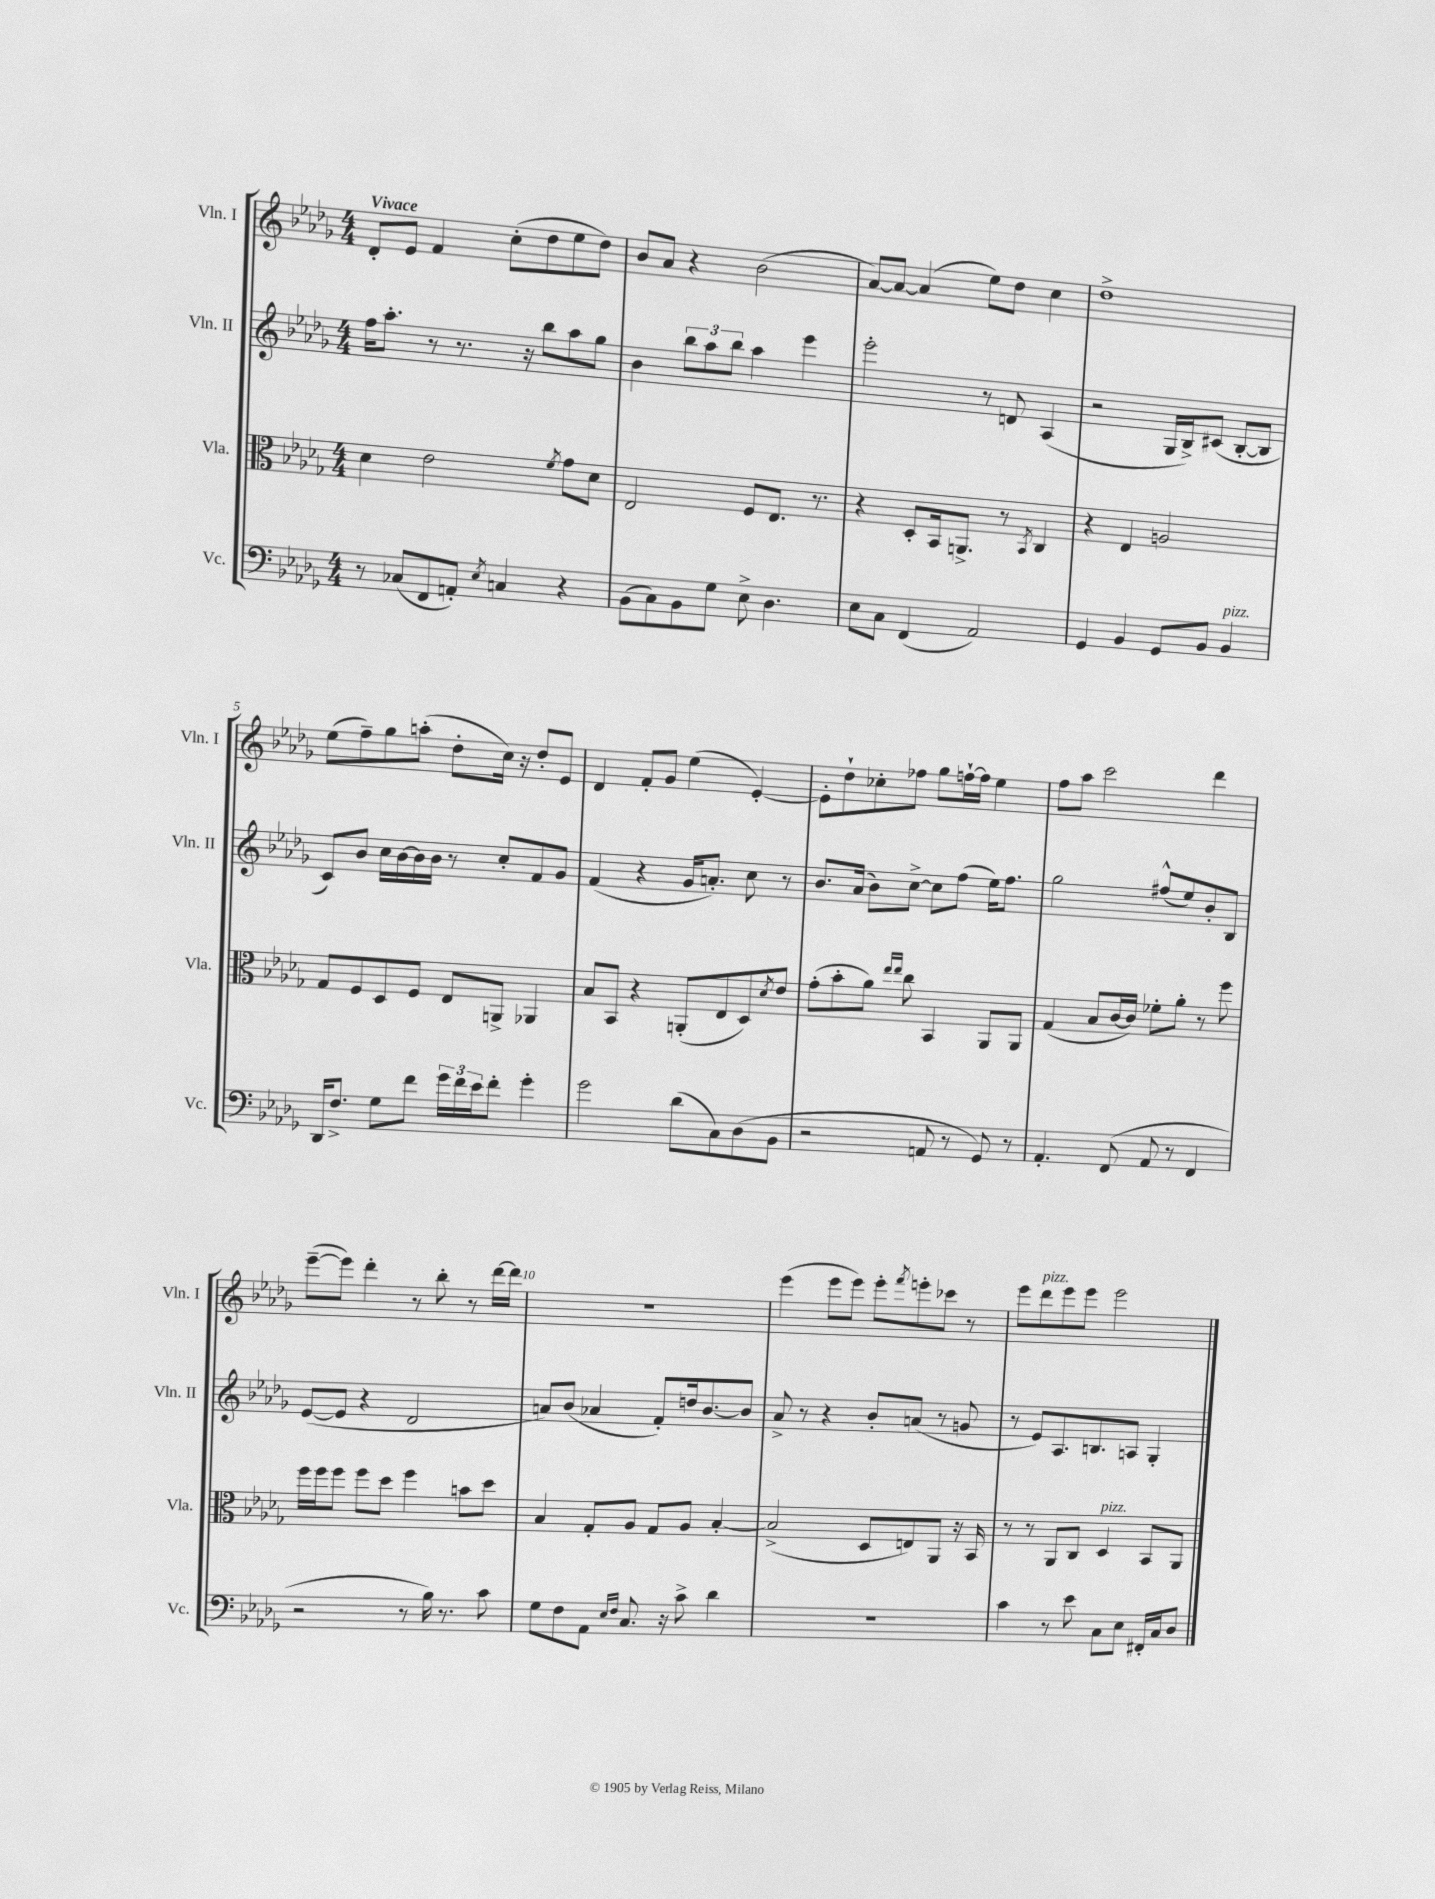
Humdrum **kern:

**kern	**kern	**kern	**kern
*part4	*part3	*part2	*part1
*staff4	*staff3	*staff2	*staff1
*I"Vc.	*I"Vla.	*I"Vln. II	*I"Vln. I
*I'Vc.	*I'Vla.	*I'Vln. II	*I'Vln. I
*clefF4	*clefC3	*clefG2	*clefG2
*k[b-e-a-d-g-]	*k[b-e-a-d-g-]	*k[b-e-a-d-g-]	*k[b-e-a-d-g-]
*M4/4	*M4/4	*M4/4	*M4/4
=1	=1	=1	=1
!	!	!	!LO:TX:a:B:t=Vivace
8r	4d-\	16ff\KL	8d-'/L
.	.	8.aa-'\J	.
(8C-X/L	.	.	8e-/J
8FF/	2e-\	8r	4f/
8AAn'/J)	.	8.r	.
8qE-/	.	.	.
4Cn/	.	.	(8cc'\L
.	.	16r	.
.	.	8bb-\L	8dd-\
.	8qf/	.	.
4r	8g-\L	8aa-\	8ee-\
.	8d-\J	8gg-\J	8dd-\J)
=2	=2	=2	=2
(8BB-\L	2E-/	4b-\	8b-/L
8C\)	.	.	8a-/J
8BB-\	.	12bb-\L	4r
.	.	12aa-\	.
8G-\J	.	.	.
.	.	12bb-\J	.
8E-^\	8F/L	4aa-\	(2b-\
4.D-\	8.E-/J	.	.
.	.	4eee-\	.
.	8.r	.	.
=3	=3	=3	=3
8E-\L	4r	2eee-'\	[8a-/L)
8C\J	.	.	8a-/J_
(4FF/	8D-'/L	.	(4a-/]
.	16BB-/k	.	.
.	8.AAn^/J	.	.
2AA-/)	.	8r	8ee-\L)
.	8r	8dn/	8dd-\J
.	8qBB-/	.	.
.	4C/	(4A-/	4cc\
=4	=4	=4	=4
4GG-/	4r	2r	1dd-^
4BB-/	4E-/	.	.
8GG-/L	2An/	16G-/LL	.
.	.	16B-^/J)	.
8BB-/J	.	(8c#X/J	.
!LO:TX:a:i:t=pizz.	!	!	!
4BB-/	.	[8B-'/L	.
.	.	8B-/J]	.
!!LO:LB:g=z
=5	=5	=5	=5
16DD-/KL	8G-/L	8c/L)	(8ee-\L
8.F^/J	.	.	.
.	8F/	8b-/J	8ff~\)
8G-\L	8D-/	16cc\LL	8gg-\
.	.	[16b-\	.
8f\J	8F/J	16b-\]	(8aan'\J
.	.	16b-\JJ	.
24g-\LL	8E-/L	8r	8dd-'\L
24f\	.	.	.
24e-\J	.	.	.
8f'\J	8AAn^/J	8cc'/L	16cc\Jk)
.	.	.	16r
4g-'\	4AA-X/	8f/	8dd-'/L
.	.	8g-/J	8e-/J
=6	=6	=6	=6
2g-\	8B-/L	(4f/	4d-/
.	8BB-/J	.	.
.	4r	4r	8f'/L
.	.	.	8g-/J
(8d-\L	(8AAn'/L	16g-/KL	(4ee-\
.	.	8.an'/J)	.
8C\)	8E-/	.	.
(8D-\	8D-/)	8cc\	[4e-'/)
.	8qd-/	.	.
8BB-\J	8e-/J	8r	.
=7	=7	=7	=7
2r	(8g-'\L	8.b-/L	8e-'\L]
.	8b-'\	.	8dd-`\
.	.	(16a-/Jk	.
.	8a-\J)	8b-\L)	8cc-X'\
.	16qqee-/LL	.	.
.	16qqee-/JJ	.	.
.	8cc\	[8cc^\J	8ff-X\J
8AAn/	4BB-/	8cc\L]	8gg-\L
8r	.	(8ff\J	[16ffn`\L
.	.	.	16ff\JJ]
8GG-/)	8AA-/L	16ee-\KL)	4ee-\
.	.	8.ff\J	.
8r	8AA-/J	.	.
=8	=8	=8	=8
4.AA-'/	(4G-/	2gg-\	8ff\L
.	.	.	8aa-\J
.	8B-/L	.	2ccc\
(8FF/	[16c/L	.	.
.	16c/JJ])	.	.
8AA-/	8f-X'\L	(8ff#X^^/L	.
8r	8a-'\J	8ee-/)	.
4FF/	8r	8b-'/	4ddd-\
.	8ff\	8B-/J	.
!!LO:LB:g=z
=9	=9	=9	=9
2r	16ff\LL	([8e-/L	([8eee-~\L
.	16ff\J	.	.
.	8ff\J	8e-/J]	8eee-\J])
.	8ff\L	4r	4ddd-'\
.	8dd-\J	.	.
8r	4ff\	2d-/	8r
16B-\)	.	.	8bb-'\
8.r	.	.	.
.	8bn\L	.	8r
8c\	8dd-\J	.	[16ddd-\LL
.	.	.	16ddd-\JJ]
=10	=10	=10	=10
8G-\L	4B-/	8an/L)	1r
8F\	.	(8b-/J	.
8AA-\J	8G-'/L	4a-X/	.
16qqE-/LL	.	.	.
16qqF/JJ	.	.	.
8.C/	8A-/J	.	.
.	8G-/L	8f'/L)	.
16r	.	.	.
8c^\	8A-/J	16ddn/k	.
.	.	[8.b-/	.
4d-\	[4B-'/	.	.
.	.	8b-/J]	.
=11	=11	=11	=11
1r	(2B-^/]	8a-^/	(4eee-\
.	.	8r	.
.	.	4r	8eee-\L
.	.	.	8eee-\J)
.	8D-/L	8b-'/L	8eee-'\L
.	.	.	8qfff/
.	8En/)	(8an/J	8eeen'\
.	8AA-/J	8r	8ccc-X\J
.	16r	8gn/	8r
.	16BB-/	.	.
=12	=12	=12	=12
4c\	8r	8r	8eee-\L
!	!	!	!LO:TX:a:i:t=pizz.
.	8r	8e-/L)	8ddd-\
8r	8AA-/L	8.A-/	8eee-\
8e-\	8C/J	.	8eee-\J
.	.	8.Bn/	.
!	!LO:TX:a:i:t=pizz.	!	!
8C\L	4D-/	.	2eee-\
8E-\J	.	8An/J	.
16FF#X'/LL	8BB-/L	4G-'/	.
16C/J	.	.	.
8D-/J	8AA-/J	.	.
==	==	==	==
*-	*-	*-	*-
